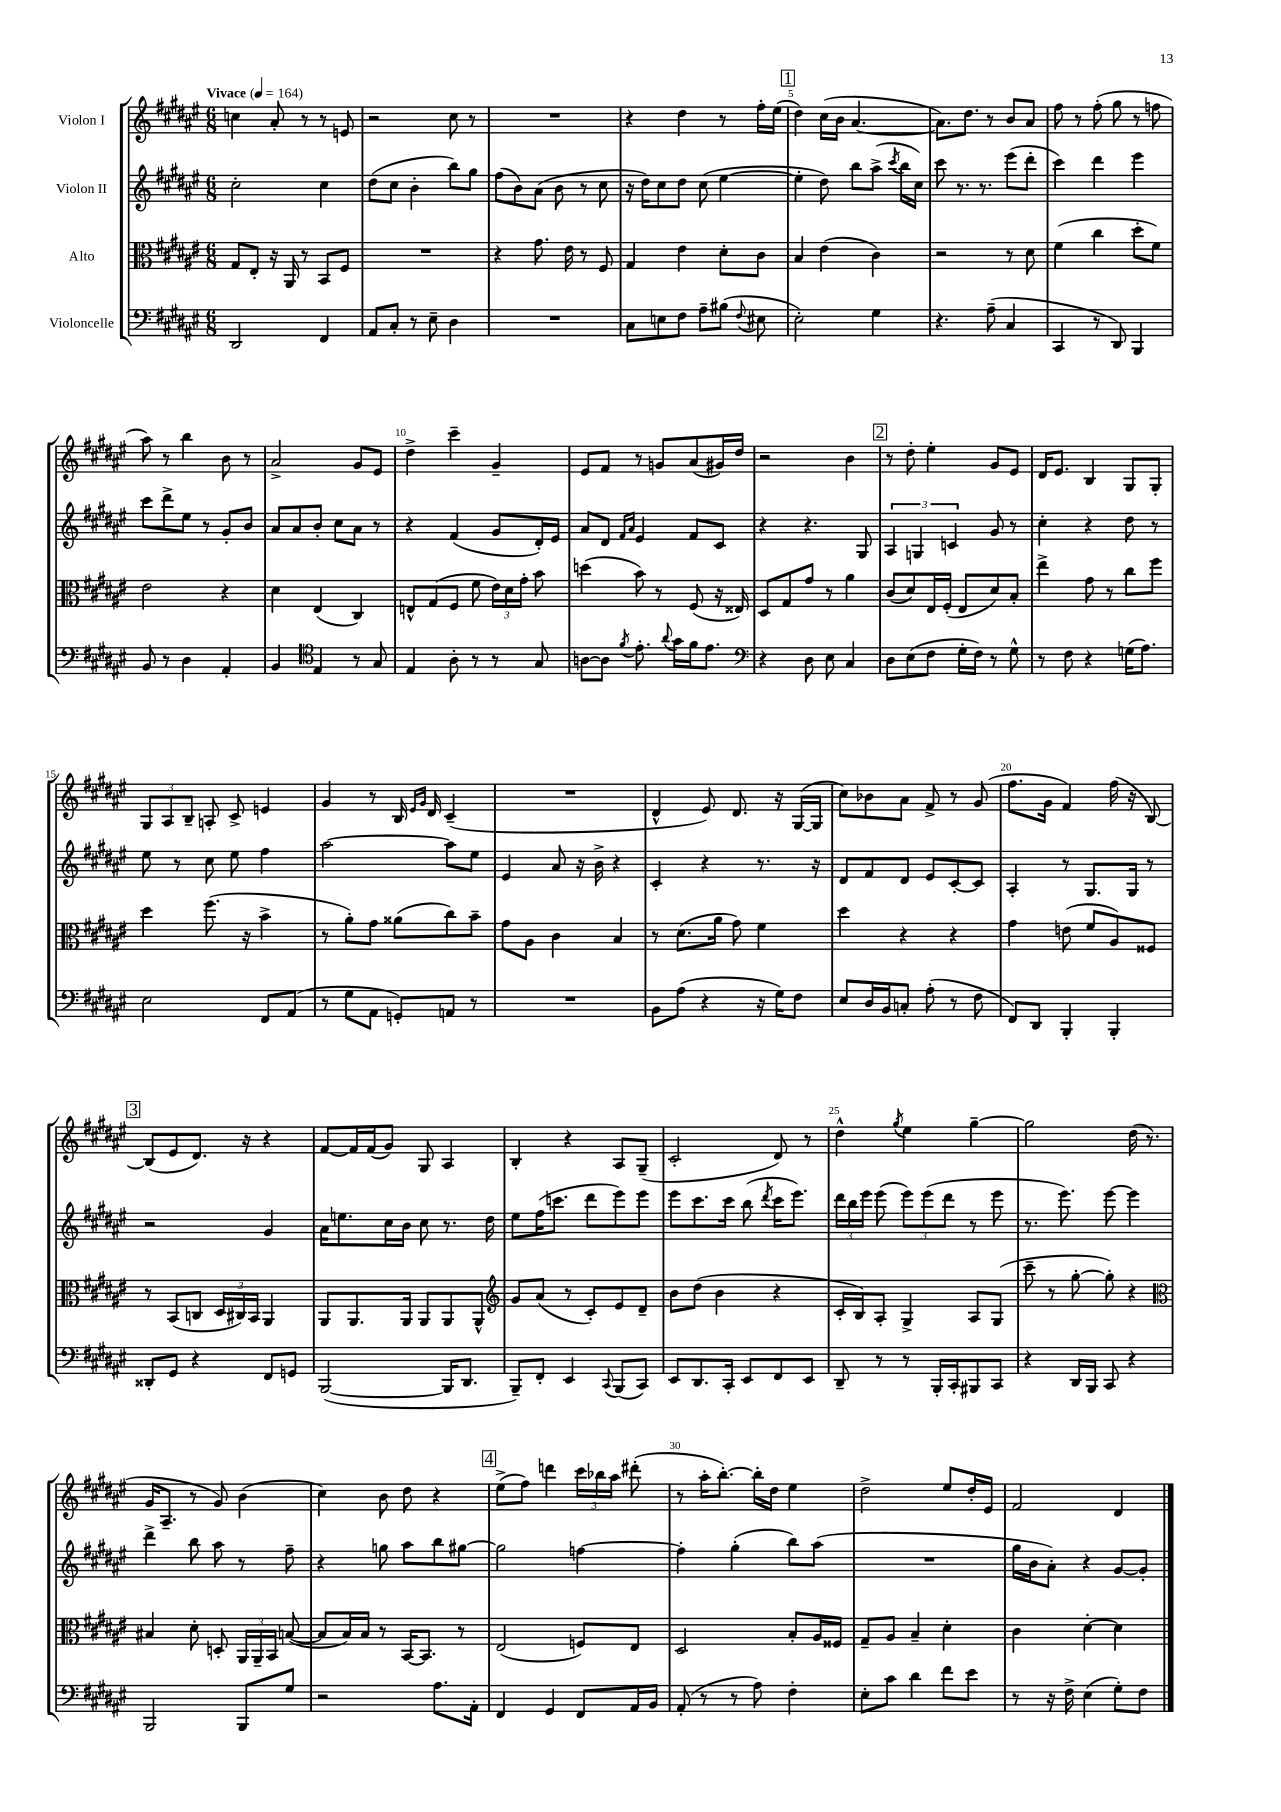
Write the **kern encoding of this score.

**kern	**kern	**kern	**kern
*staff4	*staff3	*staff2	*staff1
*clefF4	*clefC3	*clefG2	*clefG2
*k[f#c#g#d#a#e#]	*k[f#c#g#d#a#e#]	*k[f#c#g#d#a#e#]	*k[f#c#g#d#a#e#]
*M6/8	*M6/8	*M6/8	*M6/8
*MM164	*MM164	*MM164	*MM164
2DD#/	8G#/L	2cc#'\	4cc\
.	8E#'/J	.	.
.	16r	.	8a#'/
.	16AA#/	.	.
.	8r	.	8r
4FF#/	8BB/L	4cc#\	8r
.	8F#/J	.	8e/
=	=	=	=
8AA#/L	2.r	(8dd#\L	2r
8C#'/J	.	8cc#\J	.
8r	.	4b'\	.
8E#~\	.	.	.
4D#\	.	8bb\L)	8cc#\
.	.	8gg#\J	8r
=	=	=	=
2.r	4r	(8ff#\L	2.r
.	.	8b\)	.
.	8.g#\	(8a#\J	.
.	.	8b\	.
.	16e#\	.	.
.	8r	8r	.
.	8F#/	8cc#\	.
=	=	=	=
8C#\L	4G#/	16r	4r
.	.	16dd#\LK)	.
8E\	.	8cc#\	.
8F#\J	4e#\	8dd#\J	4dd#\
8A#~\L	.	(8cc#\	.
(8B#\J	8d#'\L	[4ee#\	8r
8qqF#/	.	.	.
8E#\	8c#\J	.	16ff#'\LL
.	.	.	(16ee#\JJ
=	=	=	=
2E#'\)	4B/	4ee#'\]	4dd#\)
.	(4e#\	8dd#\)	(16cc#\LL
.	.	.	16b\JJ
.	.	8bb\L	[4.a#/
4G#\	4c#\)	(8aa#^\J	.
.	.	8qccc#/	.
.	.	16bb\LL	.
.	.	16cc#\JJ)	.
=	=	=	=
4.r	2r	8ccc#\	8.a#\]L)
.	.	8.r	.
.	.	.	8.dd#\J
.	.	8.r	.
(8A#~\	.	.	8r
4C#/	8r	(8eee#\L	8b/L
.	8d#\	8ddd#'\J	8a#/J
=	=	=	=
4CC#/	(4f#\	4ccc#\)	8ff#\
.	.	.	8r
8r	4cc#\	4ddd#\	(8ff#'\
8DD#/)	.	.	8gg#\
4BBB/	8dd#'\L	4eee#\	8r
.	8f#\J)	.	8ff\
=	=	=	=
8BB/	2e#\	8ccc#\L	8aa#\)
8r	.	8ddd#^\	8r
4D#\	.	8ee#\J	4bb\
.	.	8r	.
4AA#'/	4r	8g#'/L	8b\
.	.	8b/J	8r
=	=	=	=
4BB/	4d#\	8a#/L	2a#^/
.	.	8a#/	.
*clefC4	*	*	*
4E#/	(4E#/	8b'/J	.
.	.	8cc#\L	.
8r	4C#/)	8a#\J	8g#/L
8G#/	.	8r	8e#/J
=	=	=	=
4E#/	8E^^/L	4r	4dd#^\
.	(8G#/	.	.
8A#'\	8F#/J	(4f#/	4ccc#~\
8r	8f#\	.	.
8r	24e#\LL)	8g#/L	4g#~/
.	24d#\	.	.
.	24g#'\JJ	.	.
8G#/	8b\	16d#'/L)	.
.	.	16e#/JJ	.
=	=	=	=
[8A\L	(4dd\	8a#/L	8e#/L
8A\]J	.	8d#/J	8f#/J
.	.	16qqf#/LL	.
8qf#/	.	16qqa#/JJ	.
8.e#'\	8b\)	4e#/	8r
.	8r	.	8g/L
8qqa#/	.	.	.
16g#\LL	.	.	.
16f#\J	(8F#/	8f#/L	(8a#/
8.e#\J	.	.	.
.	16r	8c#/J	16g#/L)
.	16E##/)	.	16dd#/JJ
=	=	=	=
*clefF4	*	*	*
4r	8D#/L	4r	2r
.	8G#/	.	.
8D#\	8g#/J	4.r	.
8E#\	8r	.	.
4C#/	4a#\	.	4b\
.	.	8G#/	.
=	=	=	=
8D#\L	(8c#/L	6A#/	8r
(8E#\	8d#/)	.	8dd#'\
.	.	6G/	.
8F#\J	16E#/L	.	4ee#'\
.	(16F#'/JJ	.	.
.	.	6c/	.
16G#'\LL	8E#/L	.	.
16F#\JJ)	.	.	.
8r	8d#/)	8g#/	8g#/L
8G#^^\	8B'/J	8r	8e#/J
=	=	=	=
8r	4ee#^\	4cc#'\	16d#/LK
.	.	.	8.e#/J
8F#\	.	.	.
4r	8g#\	4r	4B/
.	8r	.	.
(16G\LK	8cc#\L	8dd#\	8G#/L
8.A#\J)	.	.	.
.	8ff#\J	8r	8G#'/J
=	=	=	=
2E#\	4dd#\	8ee#\	12G#/L
.	.	.	12A#/
.	.	8r	.
.	.	.	12B~/J
.	(8.ff#\	8cc#\	8A'/
.	.	8ee#\	8c#^/
.	16r	.	.
8FF#/L	4b^\	4ff#\	4e/
(8AA#/J	.	.	.
=	=	=	=
8r	8r	[2aa#\	4g#/
8G#\L	8a#'\L)	.	.
8AA#\J	8g#\J	.	8r
8GG'/L)	(8a##\L	.	16B/
.	.	.	16qqe#/LL
.	.	.	16qqg#/JJ
.	.	.	16d#/
8AA/J	8cc#\)	8aa#\]L	(4c#~/
8r	8b~\J	8ee#\J	.
=	=	=	=
2.r	8g#\L	4e#/	2.r
.	8A#\J	.	.
.	4c#\	8a#/	.
.	.	16r	.
.	.	16b^\	.
.	4B/	4r	.
=	=	=	=
8BB\L	8r	4c#'/	4d#^^/
(8A#\J	(8.d#\L	.	.
4r	.	4r	8e#/)
.	16a#\Jk	.	.
.	8g#\)	.	8.d#/
16r	4f#\	8.r	.
16G#\LK)	.	.	16r
8F#\J	.	.	([16G#/LL
.	.	16r	16G#/]JJ
=	=	=	=
8E#/L	4dd#\	8d#/L	8cc#\L)
16D#/L	.	8f#/	8b-\
16BB/J	.	.	.
8C'/J	4r	8d#/J	8a#\J
(8A#'\	.	8e#/L	8f#^/
8r	4r	[8c#'/	8r
8F#\	.	8c#/]J	(8g#/
=	=	=	=
8FF#/L)	4g#\	4A#'/	8.ff#\L
8DD#/J	.	.	.
.	.	.	16g#\Jk
4BBB'/	(8e\	8r	4f#/)
.	8f#/L	8.G#/L	.
4BBB'/	8A#/)	.	(16ff#\
.	.	16G#/Jk	16r
.	8F##/J	8r	[8B/)
=	=	=	=
8DD##'/L	8r	2r	(8B/]L
8GG#/J	(8BB/L	.	8e#/
4r	8C/J	.	8.d#/J)
.	24D#/LL	.	.
.	24C#/)	.	.
.	.	.	16r
.	24BB/JJ	.	.
8FF#/L	4AA#/	4g#/	4r
8GG/J	.	.	.
=	=	=	=
([2BBB/	8AA#/L	16a#\LK	[8f#/L
.	.	8.ee\	.
.	8.AA#/	.	16f#/]L
.	.	.	(16f#/J
.	.	16cc#\L	8g#/J)
.	16AA#/Jk	16b\JJ	.
.	8AA#/L	8cc#\	8G#/
16BBB/]LK	8AA#/	8.r	4A#/
8.DD#/J	.	.	.
.	8AA#^^/J	.	.
.	.	16dd#\	.
=	=	=	=
*	*clefG2	*	*
8BBB~/L)	8g#/L	8ee#\L	4B'/
8FF#'/J	(8a#/J	(16ff#\K	.
.	.	8.ccc\J	.
4EE#/	8r	.	4r
.	8c#'/L)	8ddd#\L	.
8qqCC#/	.	.	.
(8BBB/L	8e#/	8eee#\)	8A#/L
8CC#/J)	8d#~/J	8eee#\J	(8G#~/J
=	=	=	=
8EE#/L	8b\L	8eee#\L	2c#'/
8.DD#/	(8dd#\J	8.ccc#\	.
.	4b\	.	.
16CC#'/Jk	.	16ccc#\Jk	.
8EE#/L	.	(8bb\	.
.	.	8qddd#/	.
8FF#/	4r	16ccc#\LK	8d#/)
.	.	8.eee#\J)	.
8EE#/J	.	.	8r
=	=	=	=
8DD#~/	16c#'/LL	24ddd#\LL	4dd#^^\
.	.	24bb\	.
.	16B/J)	.	.
.	.	24eee#\JJ	.
8r	8A#'/J	(8eee#\	.
.	.	.	8qgg#/
8r	4G#^/	12eee#\L)	4ee#\
.	.	(12eee#\	.
16BBB'/LL	.	.	.
.	.	12ddd#\J	.
16CC#'/J	.	.	.
8BBB#/	8A#/L	8r	[4gg#~\
8CC#/J	(8G#/J	8eee#\	.
=	=	=	=
4r	8ccc#~\	8.r	2gg#\]
.	8r	.	.
.	.	8.eee#\)	.
16DD#/LL	[8gg#'\	.	.
16BBB/JJ	.	.	.
8CC#/	8gg#'\])	[8eee#\	.
4r	4r	4eee#\]	(16dd#\
.	.	.	8.r
=	=	=	=
*	*clefC3	*	*
2BBB/	4B#/	4ddd#^\	16g#/LK
.	.	.	8.A#~/J
.	8d#'\	8bb\	8r
.	8D'/	8aa#\	8g#/)
8BBB/L	24AA#/LL	8r	(4b\
.	24AA#~/	.	.
.	24BB/JJ	.	.
8G#/J	([8B/	8ff#~\	.
=	=	=	=
2r	8B/]L	4r	4cc#\)
.	16B/L)	.	.
.	16B/JJ	.	.
.	8r	8gg\	8b\
.	[16BB/LK	8aa#\L	8dd#\
.	8.BB/]J	.	.
8.A#\L	.	8bb\	4r
.	8r	[8gg#\J	.
16AA#'\Jk	.	.	.
=	=	=	=
4FF#/	(2E#/	2gg#\]	(8ee#^\L
.	.	.	8ff#\J)
4GG#/	.	.	4ddd\
8FF#/L	8F/L)	[4ff\	24ccc#\LL
.	.	.	24bb-\
.	.	.	24aa#\JJ
16AA#/L	8E#/J	.	(8ddd#'\
16BB/JJ	.	.	.
=	=	=	=
(8AA#'/	2D#/	4ff'\]	8r
8r	.	.	16aa#'\LK
.	.	.	[8.bb'\J)
8r	.	(4gg#'\	.
8A#\)	.	.	16bb'\]LL
.	.	.	16dd#\JJ
4F#'\	8B'/L	8bb\L)	4ee#\
.	16A#/L	(8aa#\J	.
.	16F##/JJ	.	.
=	=	=	=
8E#'\L	8G#~/L	2.r	2dd#^\
8c#\J	8A#/J	.	.
4d#\	4B~/	.	.
8f#\L	4d#'\	.	8ee#/L
8e#\J	.	.	16dd#'/L
.	.	.	16e#/JJ
=	=	=	=
8r	4c#\	16gg#\LL	2f#/
.	.	16b\J	.
16r	.	8a#'\J)	.
16F#^\	.	.	.
(4E#\	[4d#'\	4r	.
8G#'\L)	4d#\]	[8g#/L	4d#/
8F#\J	.	8g#'/]J	.
==	==	==	==
*-	*-	*-	*-
